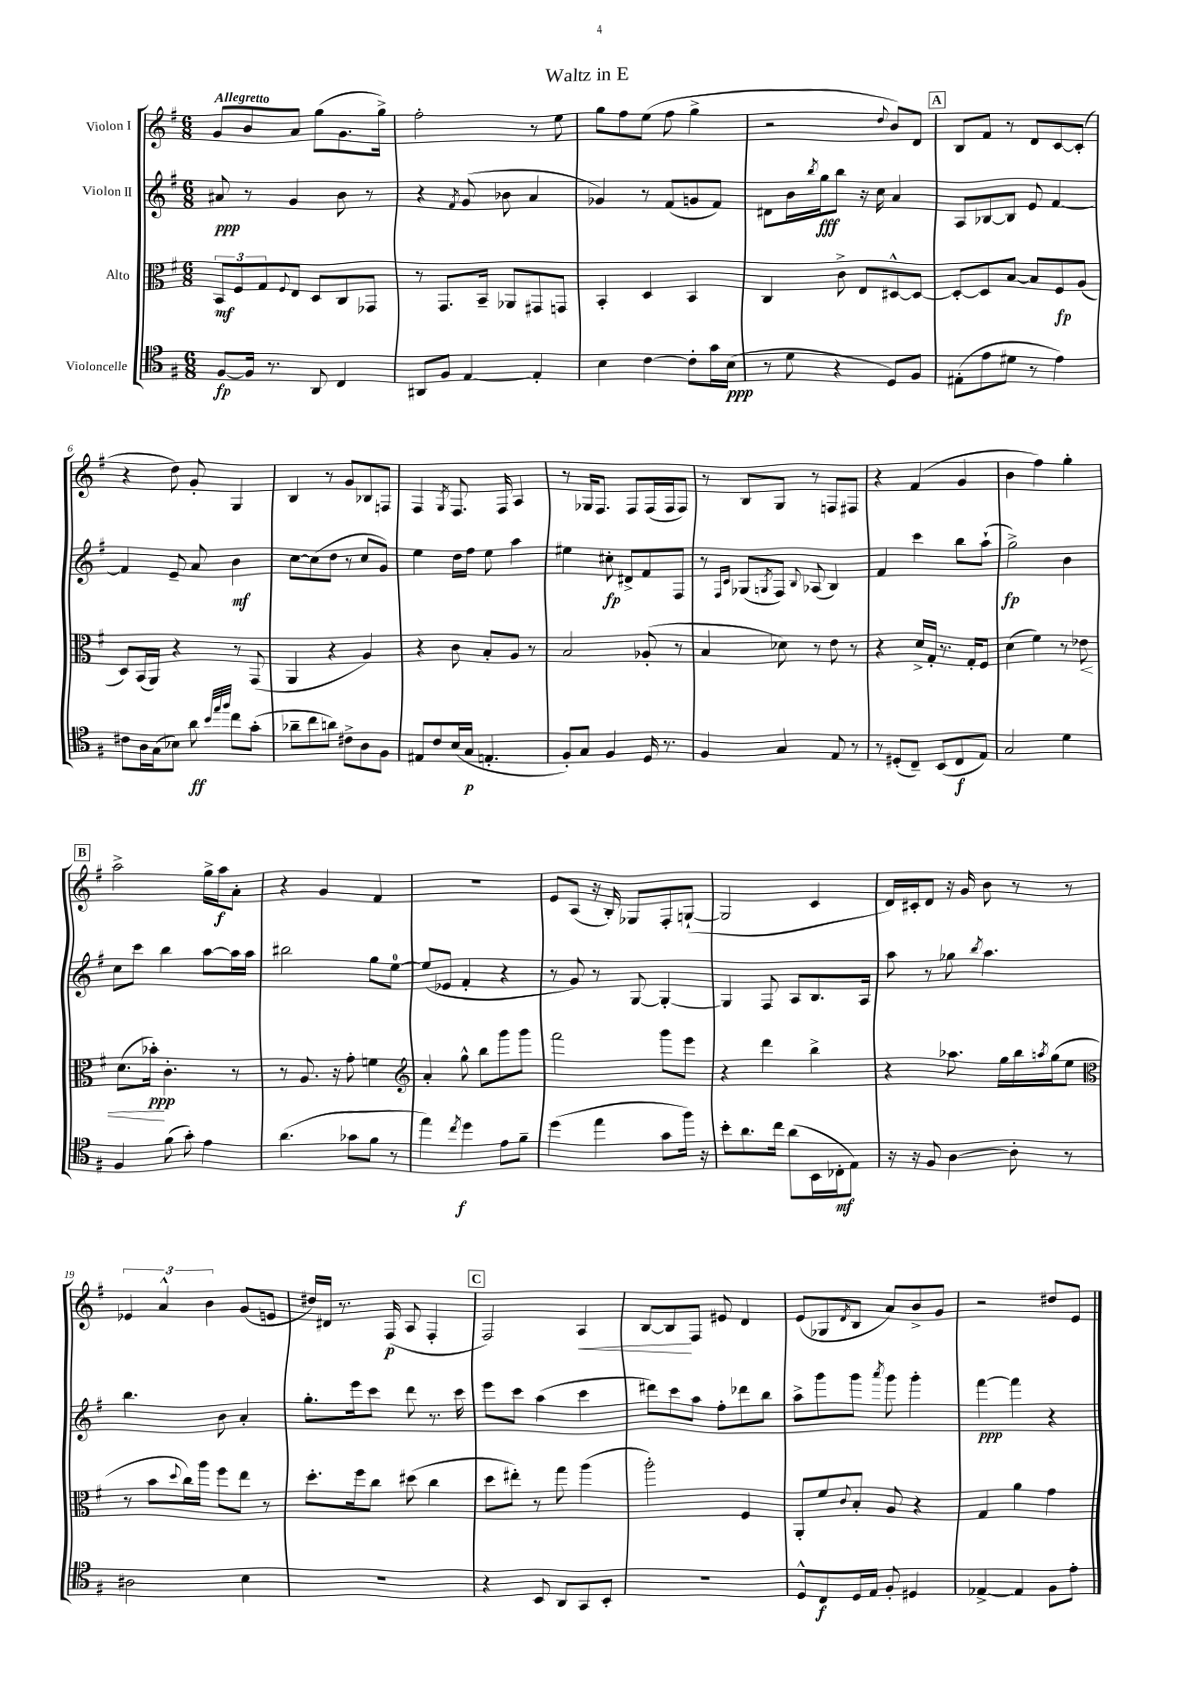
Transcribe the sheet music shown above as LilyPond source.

\header { title = "Waltz in E" }
<<
\new StaffGroup <<
\new Staff = "s0" \with { instrumentName = "Violon I" } {
    \clef treble \key g \major \numericTimeSignature \time 6/8 \tempo "Allegretto"
    g'8 b'8 a'8 g''8( g'8. g''16->) |
    fis''2-. r8 e''8 |
    g''8 fis''8 e''8( fis''8 g''4-> |
    r2 \appoggiatura { d''8 } b'8) d'8 |
    \mark \markup { \box "A" } b8 fis'8 r8 d'8 c'8~ c'8-.( |
    r4 d''8) g'8-. g4 |
    b4 r8 g'8 bes8 f8 |
    fis4 \acciaccatura { g8 } fis8. fis16 a4 |
    r8 ges16 fis8. fis8 fis16( fis16 fis8) |
    r8 b8 g8 r8 f8 fis8 |
    r4 fis'4( g'4 |
    b'4 fis''4) g''4-. |
    \mark \markup { \box "B" } a''2-> g''16-> a''16\f a'8-. |
    r4 g'4 fis'4 |
    R2. |
    e'8 a8( r16 b16-.) ges8 fis8-. g8~-!( |
    g2 c'4 |
    d'16) cis'16-. d'8 r16 g'16 b'8 r8 r8 |
    \tuplet 3/2 { ees'4 a'4-^ b'4 } g'8( e'8 |
    dis''16) dis'16 r8. fis16\p( a8 fis4-. |
    \mark \markup { \box "C" } fis2) a4\< |
    b8~ b8\! fis8 eis'8 d'4 |
    e'8( ges8 \acciaccatura { d'8 } b8 a'8) b'8-> g'8 |
    r2 dis''8 e'8 \bar "|." |
}
\new Staff = "s1" \with { instrumentName = "Violon II" } {
    \clef treble \key g \major \numericTimeSignature \time 6/8
    ais'8\ppp r8 g'4 b'8 r8 |
    r4 \acciaccatura { fis'8 } g'8( bes'8 a'4 |
    ges'4) r8 fis'8( g'8 fis'8) |
    dis'8 b'16 \acciaccatura { b''8 } g''16\fff b''8 r16 c''16 a'4 |
    \mark \markup { \box "A" } a8 bes8~ bes8 e'8 fis'4~ |
    fis'4 e'8-- a'8 b'4\mf |
    c''8~ c''8( d''8 r8 c''8 g'8) |
    e''4 d''16 fis''16 e''8 a''4 |
    eis''4 cis''8-.\fp dis'8-> fis'8 fis8 |
    r8 \grace { fis16 c'16 } ges8( \acciaccatura { g8 } fis8) \appoggiatura { b8 } aes8( b4) |
    fis'4 c'''4 b''8 a''8-!( |
    g''2->\fp) b'4 |
    \mark \markup { \box "B" } c''8 c'''8 b''4 a''8~ a''16 a''16 |
    bis''2 g''8 e''8-0~ |
    e''8( ees'8 fis'4-. r4 |
    r8 g'8) r8 g8~ g4~-. |
    g4 fis8 a8 b8. a16 |
    a''8 r8 ges''8 \acciaccatura { b''8 } a''4. |
    b''4. b'8 a'4-. |
    g''8.-. e'''16 c'''8 d'''8 r8. c'''16 |
    \mark \markup { \box "C" } e'''8 c'''8 a''4( c'''4 |
    dis'''8) c'''8 a''8 fis''8-. des'''8 b''8 |
    a''8-> g'''8 g'''8 \acciaccatura { a'''8 } g'''8 g'''4-. |
    fis'''4~\ppp fis'''4 r4 \bar "|." |
}
\new Staff = "s2" \with { instrumentName = "Alto" } {
    \clef alto \key g \major \numericTimeSignature \time 6/8
    \tuplet 3/2 { b,8\mf fis8 g8 } \appoggiatura { fis8 } e8 d8 c8 ges,8 |
    r8 g,8. b,16-- aes,8 gis,8 g,8 |
    b,4-. d4 b,4 |
    c4 c'8-> e8 dis8~-^ dis8~ |
    \mark \markup { \box "A" } dis8~-. dis8 b8~ b8 fis8\fp a8( |
    d8) b,16( a,16) r4 r8 g,8( |
    a,4 r4 a4) |
    r4 c'8 b8-. a8 r8 |
    b2 aes8-.( r8 |
    b4 des'8) r8 e'8 r8 |
    r4 d'16-> g16-. r8. g16-. fis8 |
    d'4( fis'4) r8 ees'8\< |
    \mark \markup { \box "B" } d'8.( bes'16-.\ppp\!) c'4.-. r8 |
    r8 a8. r16 g'8-. f'4 |
    \clef treble a'4-. g''8-^ b''8 g'''8 g'''8 |
    fis'''2 g'''8 e'''8 |
    r4 d'''4 b''4-> |
    r4 aes''8. g''16 b''16 \acciaccatura { a''8 } g''16( e''8 |
    \clef alto r8 b'8 \appoggiatura { d''8 } c''16) a''16 fis''8 e''8 r8 |
    d''8.-. fis''16 c''8 dis''8( c''4 |
    \mark \markup { \box "C" } d''8 eis''8-.) r8 g''8 a''4( |
    a''2-.) fis4 |
    a,8-. fis'8 \appoggiatura { c'8 } b8-. a8 r4 |
    g4 a'4 g'4 \bar "|." |
}
\new Staff = "s3" \with { instrumentName = "Violoncelle" } {
    \clef tenor \key g \major \numericTimeSignature \time 6/8
    fis8~\fp fis16 r8. a,8 c4 |
    ais,8 fis8 e4~ e4-. |
    b4 c'4~ c'8-. g'16 b16\ppp( |
    r8 d'8 r4 d8) fis8 |
    \mark \markup { \box "A" } eis8-.( e'8 dis'8 r8 e'4) |
    cis'8 a16 g16( bes8) a'8\ff \grace { b'32 e''32 fis''32 } c''8 g'8-.( |
    aes'8-- c''8 a'8) cis'8-> a8 fis8 |
    eis8 c'8 b16( g16\p e4.-. |
    fis8-.) g8 fis4 d16 r8. |
    fis4 g4 e8 r8 |
    r8 dis8-.( c8--) b,8( c8\f e8) |
    g2 d'4 |
    \mark \markup { \box "B" } fis4 fis'8( g'8-.) e'4 |
    a'4.( ges'8 fis'8 r8 |
    e''4) \acciaccatura { c''8 } d''4\f e'8 fis'8-- |
    d''4( e''4 g'8 fis''16) r16 |
    b'8-. a'8. c''16 a'8( b,16 ces16-.\mf e8) |
    r16 r16 fis8 a4~ a8-. r8 |
    ais2 b4 |
    R2. |
    \mark \markup { \box "C" } r4 b,8 a,8 g,8 b,8-. |
    R2. |
    d8-^ c8\f d16 e16 fis8-. dis4 |
    ees4~-> ees4 fis8 e'8-. \bar "|." |
}
>>
>>
